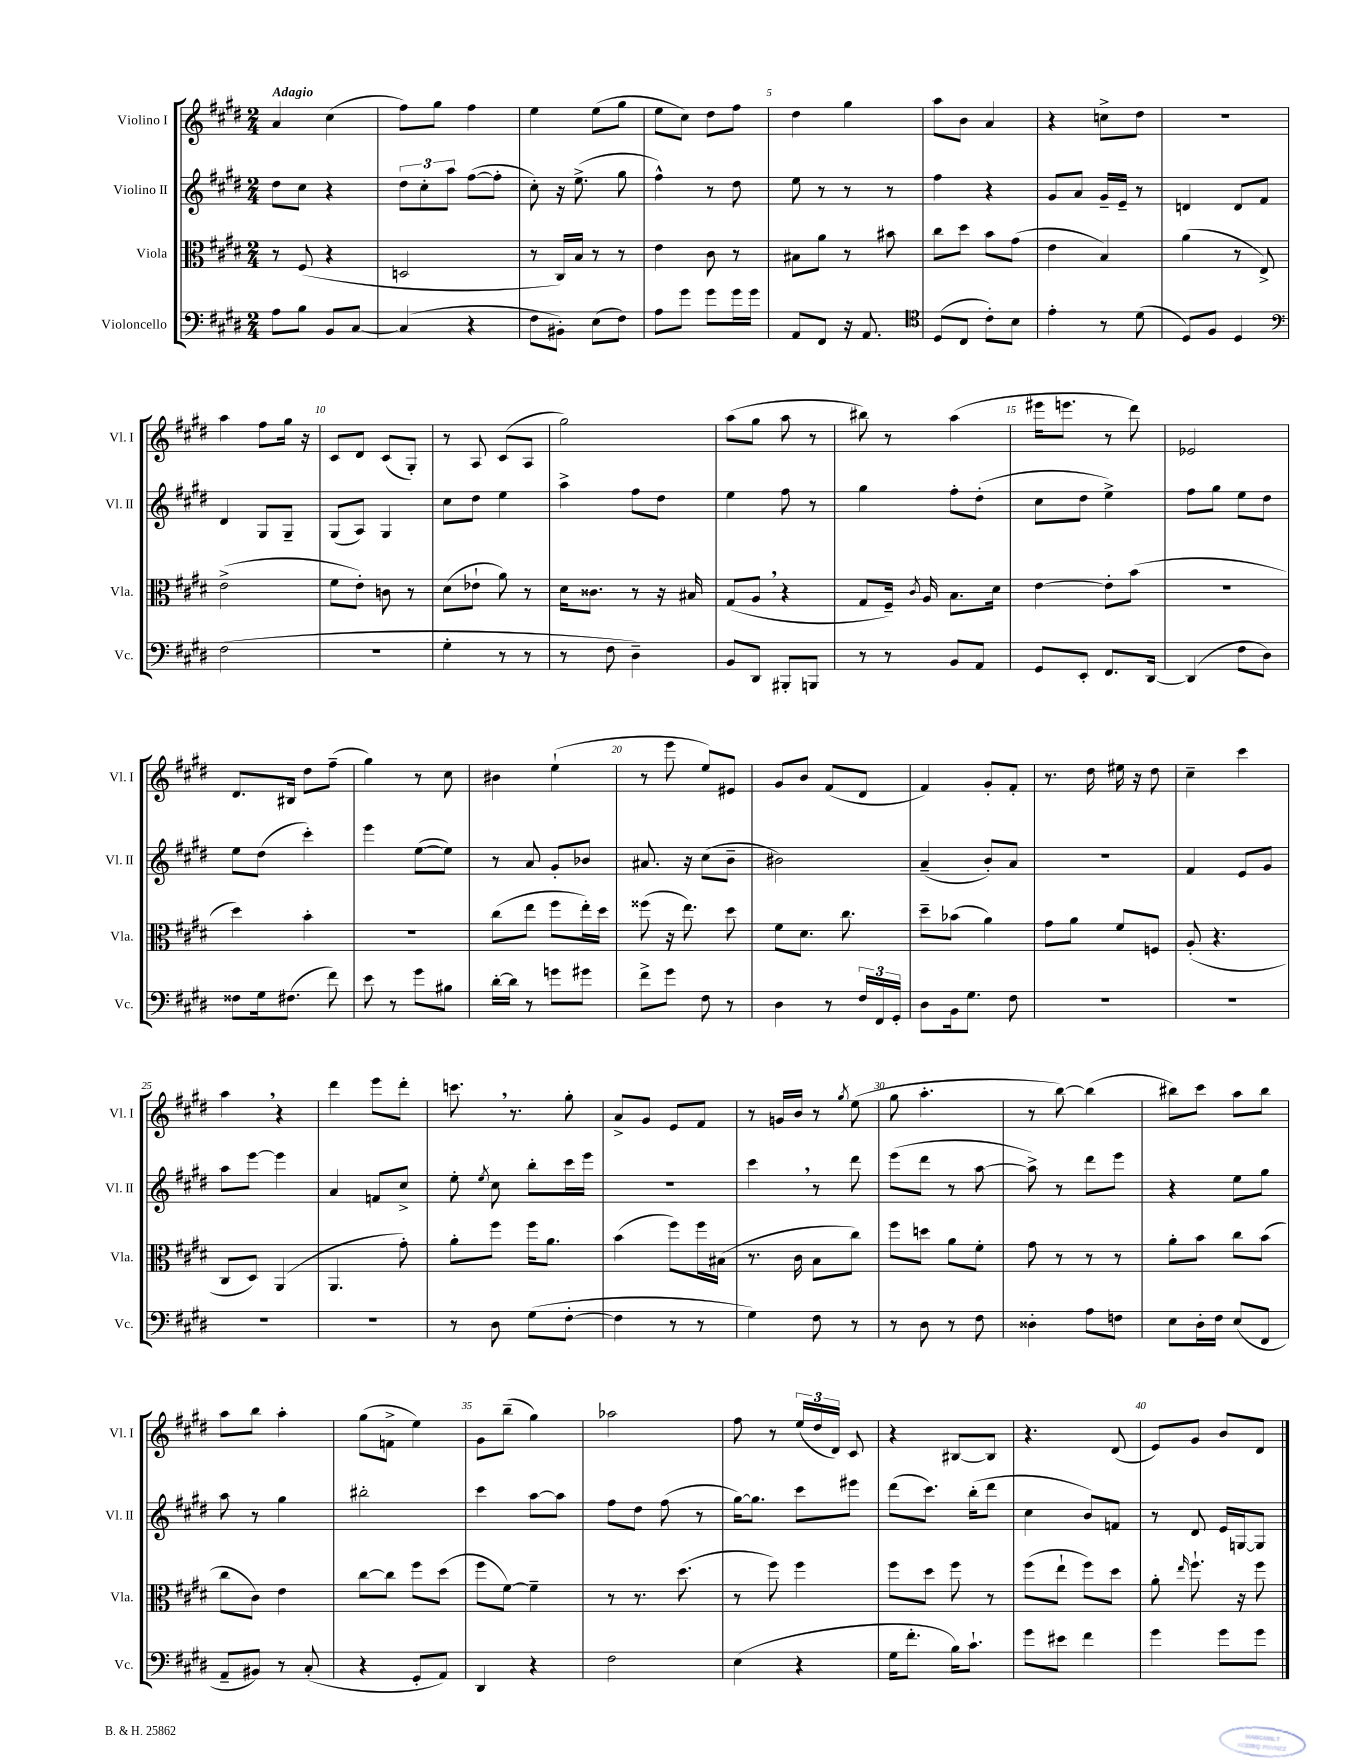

**kern	**kern	**kern	**kern
*part4	*part3	*part2	*part1
*staff4	*staff3	*staff2	*staff1
*I"Violoncello	*I"Viola	*I"Violino II	*I"Violino I
*I'Vc.	*I'Vla.	*I'Vl. II	*I'Vl. I
*clefF4	*clefC3	*clefG2	*clefG2
*k[f#c#g#d#]	*k[f#c#g#d#]	*k[f#c#g#d#]	*k[f#c#g#d#]
*M2/4	*M2/4	*M2/4	*M2/4
=1	=1	=1	=1
!	!	!	!LO:TX:a:B:t=Adagio
8A\L	8r	8dd#\L	4a/
8B\J	(8F#/	8cc#\J	.
8BB/L	4r	4r	(4cc#\
[8C#/J	.	.	.
=2	=2	=2	=2
(4C#/]	2Dn/	12dd#\L	8ff#\L)
.	.	12cc#'\	.
.	.	.	8gg#\J
.	.	12aa\J	.
4r	.	([8ff#\L	4ff#\
.	.	8ff#'\J]	.
=3	=3	=3	=3
8F#\L	8r	8cc#'\)	4ee\
8BB#X'\J)	16C#/LL)	16r	.
.	16B/JJ	(8.ee^\	.
(8E\L	8r	.	(8ee\L
8F#\J)	8r	8gg#\	8gg#\J
=4	=4	=4	=4
8A\L	4e\	4ff#^^\)	8ee\L
8g#\J	.	.	8cc#\J)
8g#\L	8c#\	8r	8dd#\L
16g#\L	8r	8dd#\	8ff#\J
16g#\JJ	.	.	.
=5	=5	=5	=5
8AA/L	8B#X\L	8ee\	4dd#\
8FF#/J	8a\J	8r	.
16r	8r	8r	4gg#\
8.AA/	.	.	.
.	8b#X\	8r	.
=6	=6	=6	=6
*clefC4	*	*	*
(8D#/L	8cc#\L	4ff#\	8aa\L
8C#/J	8dd#\J	.	8b\J
8c#'\L)	8b\L	4r	4a/
8B\J	(8g#\J	.	.
=7	=7	=7	=7
4e'\	4e\	8g#/L	4r
.	.	8a/J	.
8r	4B/)	16g#~/LL	8ccn^\L
.	.	16e~/JJ	.
(8d#\	.	8r	8dd#\J
=8	=8	=8	=8
8D#/L)	(4a\	4dn/	2r
8F#/J	.	.	.
4D#/	8r	8d/L	.
.	8E^/)	8f#/J	.
!!LO:LB:g=z
=9	=9	=9	=9
*clefF4	*	*	*
(2F#\	(2e^\	4d#/	4aa\
.	.	8G#/L	8ff#\L
.	.	8G#~/J	16gg#\Jk
.	.	.	16r
=10	=10	=10	=10
2r	8f#\L	(8G#/L	8c#/L
.	8e'\J)	8A/J)	8d#/J
.	8cn\	4G#/	(8c#/L
.	8r	.	8G#'/J)
=11	=11	=11	=11
4G#'\	(8d#\L	8cc#\L	8r
.	8e-X`\J	8dd#\J	8A/
8r	8a\)	4ee\	(8c#/L
8r	8r	.	8A/J
=12	=12	=12	=12
8r	16d#\KL	4aa^\	2gg#\)
.	8.c##X\J	.	.
8F#\	.	.	.
4D#~\)	8r	8ff#\L	.
.	16r	8dd#\J	.
.	16B#X/	.	.
=13	=13	=13	=13
8BB/L	(8G#/L	4ee\	(8aa\L
8DD#/J	8A,/J	.	8gg#\J
8BBB#X'/L	4r	8ff#\	8aa\
8BBBn/J	.	8r	8r
=14	=14	=14	=14
8r	8G#/L	4gg#\	8bb#X\)
8r	16F#~/Jk)	.	8r
.	8qc#/	.	.
.	16A/	.	.
8BB/L	8.B\L	8ff#'\L	(4aa\
8AA/J	.	(8dd#'\J	.
.	16d#\Jk	.	.
=15	=15	=15	=15
8GG#/L	[4e\	8cc#\L	16eee#X\KL
.	.	.	8.eeen\J
8EE'/J	.	8dd#\J	.
8.FF#/L	8e'\L]	4ee^\)	8r
.	(8b\J	.	8ddd#\)
[16DD#/Jk	.	.	.
=16	=16	=16	=16
(4DD#/]	2r	8ff#\L	2e-X/
.	.	8gg#\J	.
8F#\L	.	8ee\L	.
8D#\J)	.	8dd#\J	.
!!LO:LB:g=z
=17	=17	=17	=17
8F##X\L	4dd#\)	8ee\L	8.d#/L
16G#\k	.	(8dd#\J	.
(8.F#X\J	.	.	16B#X/Jk
.	4b'\	4ccc#'\)	8dd#\L
8f#\)	.	.	(8ff#~\J
=18	=18	=18	=18
8e\	2r	4eee\	4gg#\)
8r	.	.	.
8g#\L	.	([8ee\L	8r
8B#X\J	.	8ee\J])	8cc#\
=19	=19	=19	=19
[16d#'\LL	(8cc#\L	8r	4b#X\
16d#\JJ]	.	.	.
8r	8ee\J	8a/	.
8gn\L	8ff#\L	8g#'/L	(4ee`\
8g#X\J	16ee'\L)	8b-X/J	.
.	16dd#\JJ	.	.
=20	=20	=20	=20
8f#^\L	(8ff##X\	8.a#X/	8r
8g#\J	16r	.	8eee\
.	8.ee\)	16r	.
8F#\	.	(8cc#\L	8ee/L)
8r	8dd#\	8b~\J	8e#X/J
=21	=21	=21	=21
4D#\	8f#\L	2b#X\)	8g#/L
.	8.d#\J	.	8b/J
8r	.	.	(8f#/L
.	8.cc#\	.	.
24F#/LL	.	.	8d#/J
24FF#/	.	.	.
24GG#'/JJ	.	.	.
=22	=22	=22	=22
8D#\L	8dd#~\L	(4a~/	4f#/)
16BB\k	(8b-X\J	.	.
8.G#\J	.	.	.
.	4a\)	8b'/L)	8g#'/L
8F#\	.	8a/J	8f#'/J
=23	=23	=23	=23
2r	8g#\L	2r	8.r
.	8a\J	.	.
.	.	.	16dd#\
.	8f#/L	.	16ee#X\
.	.	.	16r
.	8Fn/J	.	8dd#\
=24	=24	=24	=24
2r	(8A'/	4f#/	4cc#~\
.	4.r	.	.
.	.	8e/L	4ccc#\
.	.	8g#/J	.
!!LO:LB:g=z
=25	=25	=25	=25
2r	8C#/L	8aa\L	4aa,\
.	8D#/J)	[8eee\J	.
.	(4AA/	4eee\]	4r
=26	=26	=26	=26
2r	4.AA/	4a/	4ddd#\
.	.	8fn/L	8eee\L
.	8g#'\)	8cc#^/J	8ddd#'\J
=27	=27	=27	=27
8r	8a'\L	8ee'\	8.cccn,\
.	.	8qee/	.
8D#\	8ff#\J	8cc#\	.
.	.	.	8.r
(8G#\L	16ff#\KL	8bb'\L	.
.	8.a\J	.	.
[8F#'\J	.	16ccc#\L	8gg#'\
.	.	16eee\JJ	.
=28	=28	=28	=28
4F#\]	(4b\	2r	8a^/L
.	.	.	8g#/J
8r	8ff#\L)	.	8e/L
8r	16ff#\L	.	8f#/J
.	(16B#X\JJ	.	.
=29	=29	=29	=29
4G#\)	8.r	4ccc#,\	8r
.	.	.	16gn/LL
.	16c#\	.	16b/JJ
8F#\	8B\L	8r	8r
.	.	.	8qgg#/
8r	8cc#\J)	8ddd#\	(8ee\
=30	=30	=30	=30
8r	8ff#\L	(8eee\L	8gg#\
8D#\	8ddn\J	8ddd#\J	4.aa'\
8r	8a\L	8r	.
8F#\	8f#'\J	[8aa\	.
=31	=31	=31	=31
4D##X'\	8g#\	8aa^\])	8r
.	8r	8r	[8bb\)
8A\L	8r	8ddd#\L	(4bb\]
8Fn\J	8r	8eee\J	.
=32	=32	=32	=32
8E\L	8a'\L	4r	8bb#X\L)
16D#'\L	8b\J	.	8ccc#\J
16F#\JJ	.	.	.
(8E/L	8cc#\L	8ee\L	8aa\L
8FF#/J	(8b\J	8gg#\J	8bb#\J
!!LO:LB:g=z
=33	=33	=33	=33
8AA~/L	8cc#\L	8aa\	8aa\L
8BB#X/J)	8c#\J)	8r	8bb\J
8r	4e\	4gg#\	4aa'\
(8C#'/	.	.	.
=34	=34	=34	=34
4r	[8cc#\L	2bb#X'\	(8gg#\L
.	8cc#\J]	.	8fn^\J
8GG#'/L	8ff#\L	.	4ee\)
8AA/J)	(8dd#\J	.	.
=35	=35	=35	=35
4DD#/	8ff#\L	4ccc#\	8g#\L
.	[8f#\J)	.	(8bb~\J
4r	4f#~\]	[8aa\L	4gg#\)
.	.	8aa\J]	.
=36	=36	=36	=36
2F#\	8r	8ff#\L	2aa-X\
.	8.r	8dd#\J	.
.	.	(8ff#\	.
.	(8.dd#\	.	.
.	.	8r	.
=37	=37	=37	=37
(4E\	8r	[16gg#\KL)	8ff#\
.	.	8.gg#\J]	.
.	8ff#\)	.	8r
4r	4ff#\	8ccc#\L	(24ee/LL
.	.	.	24dd#/
.	.	.	24d#/JJ)
.	.	8eee#X\J	8c#/
=38	=38	=38	=38
16G#\KL	8ff#\L	(8ddd#\L	4r
8.f#'\J	.	.	.
.	8dd#\J	8.ccc#\J)	.
16B\KL)	8ff#\	.	[8B#X/L
8.c#`\J	.	(16bb'\KL	.
.	8r	8ddd#\J	8B#/J]
=39	=39	=39	=39
8g#\L	(8ff#\L	4cc#\	4.r
8e#X\J	8ee`\J	.	.
4f#\	8ff#\L)	8b/L)	.
.	8dd#\J	8fn/J	(8d#/
=40	=40	=40	=40
4g#\	8a'\	8r	8e/L)
.	16qqee/	.	.
.	8.ff#`\	8d#/	8g#/J
8g#\L	.	16e/LL	8b/L
.	16r	[16Gn/J	.
8g#\J	8ff#\	8G/J]	8d#/J
==	==	==	==
*-	*-	*-	*-
